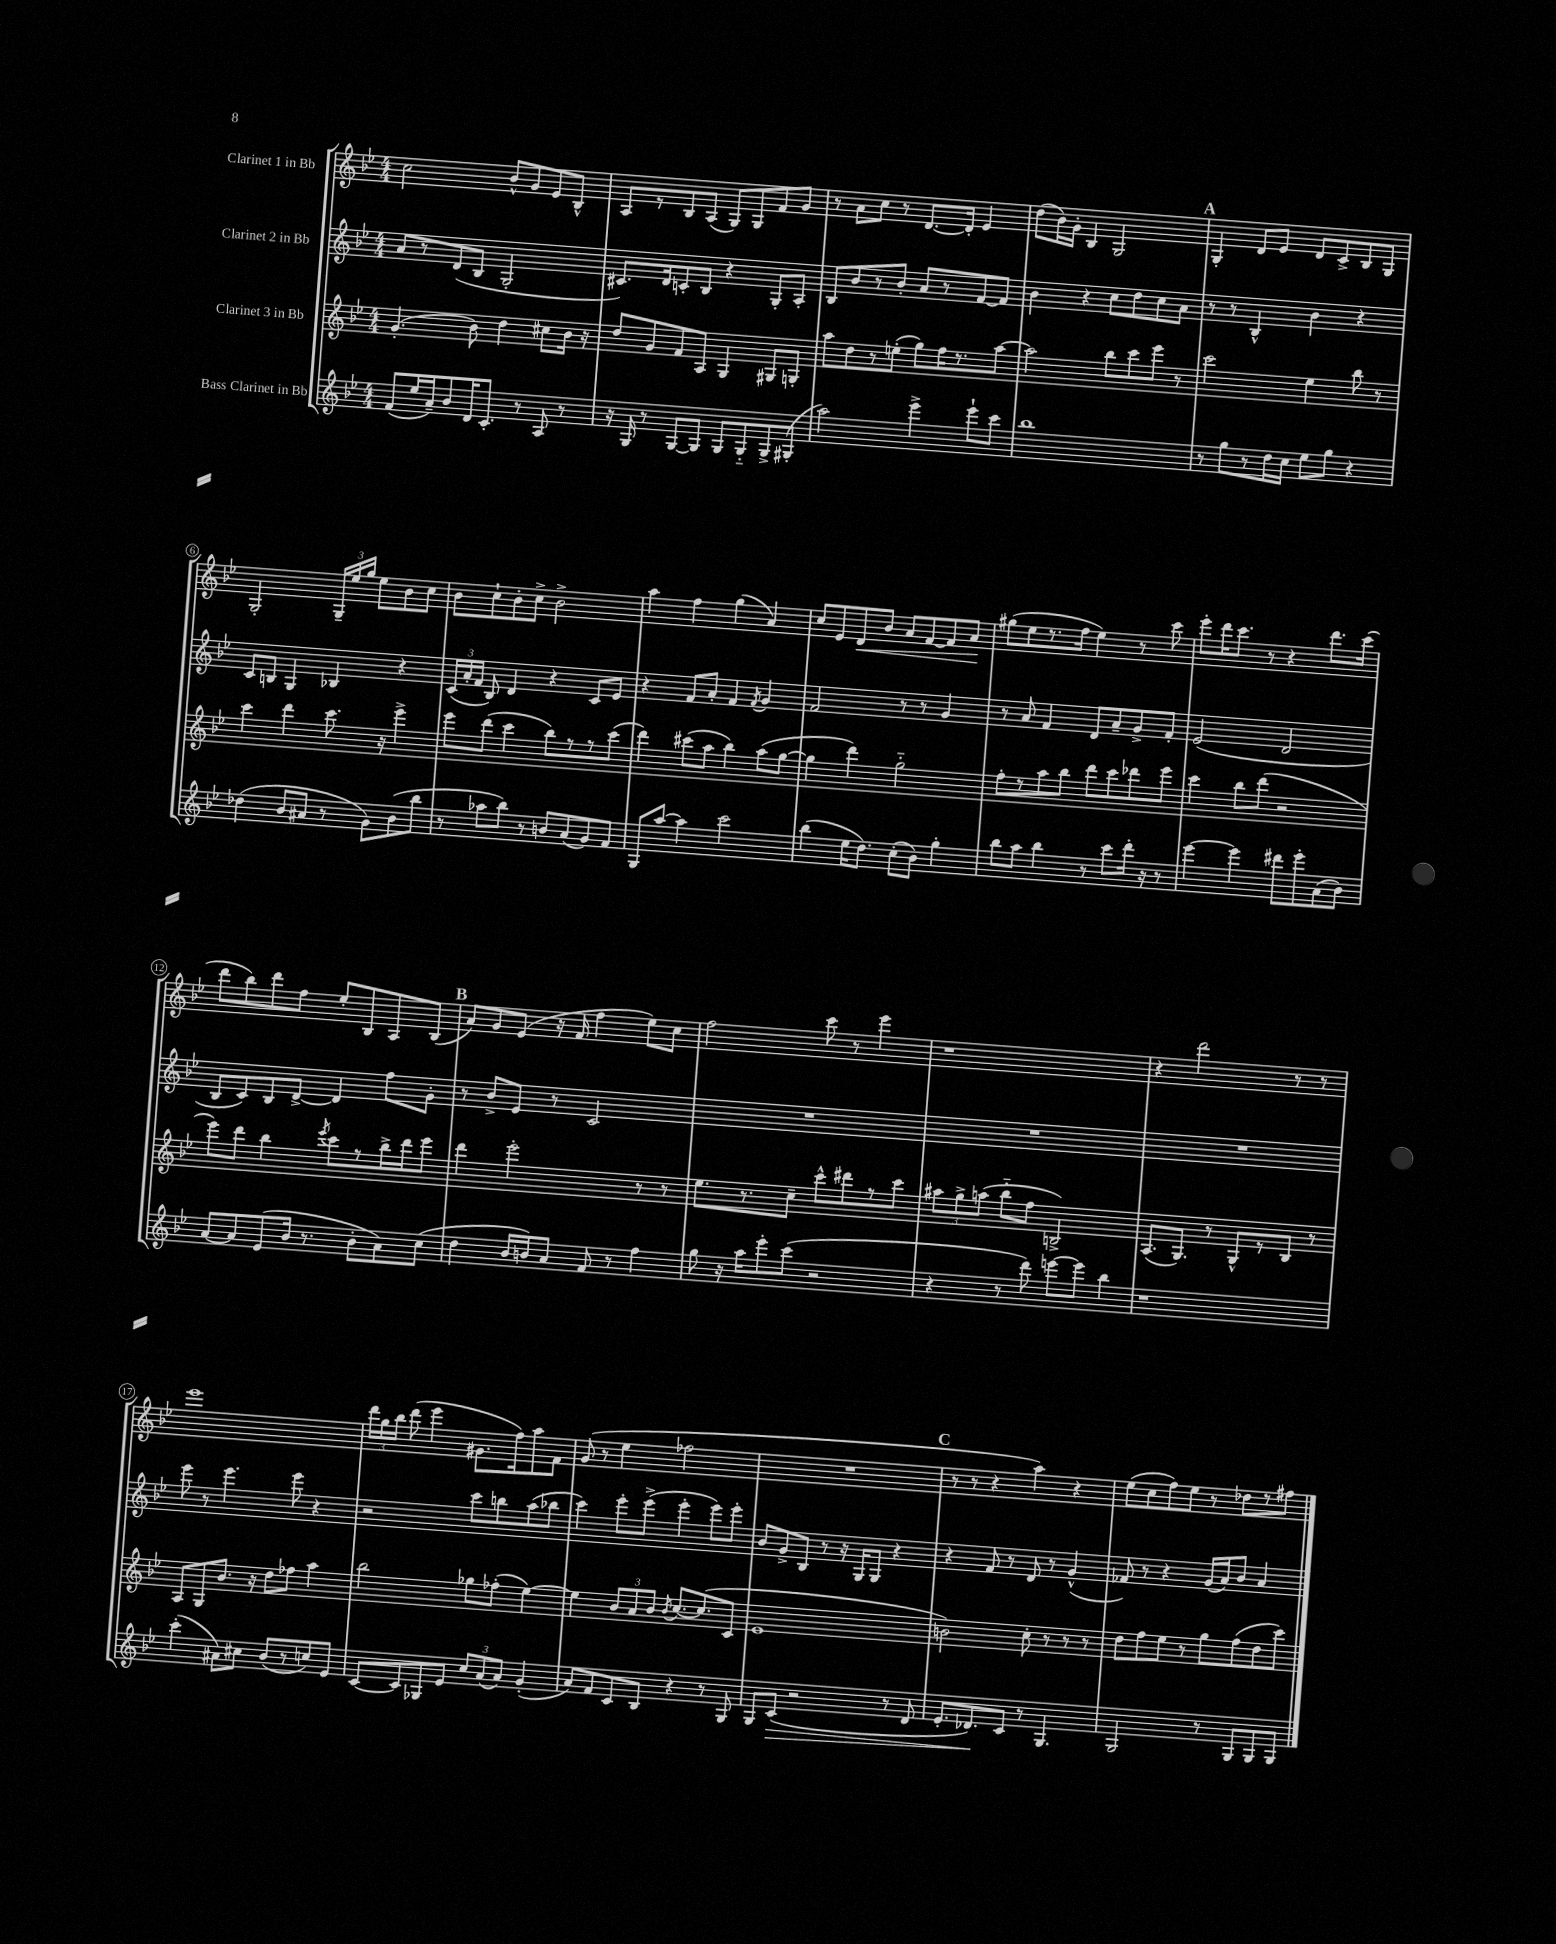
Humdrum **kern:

**kern	**kern	**kern	**kern
*staff4	*staff3	*staff2	*staff1
*clefG2	*clefG2	*clefG2	*clefG2
*k[b-e-]	*k[b-e-]	*k[b-e-]	*k[b-e-]
*M4/4	*M4/4	*M4/4	*M4/4
(8f	(4.g'	8a	2cc
16ee-	.	8r	.
16a~)	.	.	.
8b-	.	(8d	.
16d	8b-)	8B-	.
8.c'	.	.	.
.	4dd	2G'	8b-^^
8r	.	.	8g
8A	8cc#	.	8e-
8r	16b-	.	8B-^^
.	16r	.	.
=	=	=	=
16r	8dd	8.c#)	8A
16G	.	.	.
8r	8g	.	8r
.	.	16d	.
[8G	8f	8c'	8B-
8G]	8A	8B-	(8A
8G	4G	4r	8G)
8G'~	.	.	8G
8G^	8G#	8G'	8f
(8G#'	8G'	8A'	8g
=	=	=	=
2aa)	8aa	8B-	8r
.	8dd	8b-	8a
.	8r	8r	8cc
.	(8ee'	8b-'	8r
4eee-^	8gg)	8a	[8.d
.	16ff	8r	.
.	8.r	.	16d']
8eee-`	.	[8f	4e-
8ccc	[8aa	8f]	.
=	=	=	=
1bb-	2aa]	4b-	(8dd
.	.	.	16b-)
.	.	.	16g'
.	.	4r	4B-
.	8bb-	8cc	2G
.	8ccc	8dd	.
.	8eee-	8cc	.
.	8r	8a	.
=	=	=	=
8r	2ccc	8r	4G'
8gg	.	8r	.
8r	.	4B-^^	8d
16dd	.	.	8e-
16cc	.	.	.
8ee-	4ee-	4b-	8d
8gg	.	.	8c^
4r	8bb-	4r	8B-
.	8r	.	8G
=	=	=	=
(4dd-	4ccc	8c	2G'
.	.	8B	.
8b-	4ddd	4G	.
8a#	.	.	.
8r	8.ccc	4B-	24G~
.	.	.	24ee-
.	.	.	24gg
8g)	.	.	8ee-
.	16r	.	.
(8b-	4eee-^	4r	8b-
8bb-	.	.	8cc
=	=	=	=
8r	8eee-	(24c	8b-
.	.	24a'	.
.	.	24f	.
8aa-	(8ddd	8B-)	8cc`
8bb-)	4ccc	4d	8b-'
8r	.	.	8cc^
8b	8bb-)	4r	2b-^
(8a	8r	.	.
8g)	8r	8c	.
8f	(8ccc	8e-	.
=	=	=	=
8G	4ddd)	4r	4aa
[8aa	.	.	.
4aa]	(8ccc#	8f	4ff
.	8aa	8a'	.
2ccc	4bb-)	4f	(4gg
.	.	8qf	.
.	(8aa	4g	4a)
.	[8gg	.	.
=	=	=	=
(4bb-	4gg]	2f	8cc
.	.	.	8e-
16ee-	4ddd)	.	8d
8.dd)	.	.	.
.	.	.	8b-
(8cc'	2gg'~	8r	8a
8b-)	.	8r	[8f
4gg'	.	4g	8f]
.	.	.	8a
=	=	=	=
8bb-	8ff'	8r	(8gg#
8aa	8r	8a	8ee-
4bb-	8aa	4f	8.r
.	8bb-	.	.
.	.	.	16ff
8r	8ddd	8d	4ee-)
8ccc	8ccc	8a~	.
16ddd'	8ddd-	8g^	8r
16r	.	.	.
8r	8eee-	8f'	8ccc
=	=	=	=
[4eee-	4ccc	(2e-	8eee-'
.	.	.	16ddd
.	.	.	8.ccc
4eee-]	8bb-	.	.
.	(8ddd	.	8r
8ddd#	2r	2d	4r
8eee-'	.	.	.
(8a	.	.	8.ddd
8b-)	.	.	.
.	.	.	(16ccc
=	=	=	=
[8a	8eee-)	8B-	8ddd
8a]	8ddd	8c)	8bb-)
(8e-	4bb-	8B-	8ddd
16b-	.	[8d^	8ff
8.r	.	.	.
.	8qeee-	.	.
.	8ccc	4d]	8ee-'
8b-'	8r	.	8B-
8a)	16bb-^	8ff	8A
.	16ddd	.	.
(8cc	8eee-	8g'	(8B-
=	=	=	=
4dd	4ddd	8r	8a)
.	.	8b-^	8g
16b-	2eee-'	8e-	(8e-
16b)	.	.	.
8a	.	8r	16r
.	.	.	16f
8f	.	2c	4ff
8r	.	.	.
4ff	8r	.	8ee-)
.	8r	.	8cc
=	=	=	=
8gg	8.ee-	1r	2ff
16r	.	.	.
16aa	8.r	.	.
8eee-'	.	.	.
(8ccc	8cc~	.	.
2r	8ccc^^	.	8ccc
.	8ddd#	.	8r
.	8r	.	4eee-
.	8ccc	.	.
=	=	=	=
4r	12aa#	1r	1r
.	12gg^	.	.
.	(12aa	.	.
8r	8bb-'~	.	.
8ddd)	8ff	.	.
[8eee	2B^)	.	.
8eee]	.	.	.
4bb-	.	.	.
=	=	=	=
1r	(8.A	1r	4r
.	8.G)	.	.
.	.	.	2ddd
.	8r	.	.
.	8G^^	.	.
.	8r	.	.
.	8B-	.	8r
.	8r	.	8r
=	=	=	=
(4ccc'	8A	8eee-	1eee-
.	8G	8r	.
8a#)	8.b-	4.eee-	.
8cc#	.	.	.
.	16r	.	.
(8b-	8dd	.	.
8r	8ff-	8eee-	.
8cc)	4aa	4r	.
8e-	.	.	.
=	=	=	=
[8c	2bb-	2r	24ddd
.	.	.	24gg
.	.	.	24bb-
8c]	.	.	(8ddd
8G-	.	.	4eee-
8e-	.	.	.
12cc	8gg-	8ccc	8.g#
(12a	.	.	.
.	(8ff-'	8bb	.
12a)	.	.	.
.	.	.	16ff)
(4g'	[4ee-)	(8aa	8aa
.	.	8bb-	8f
=	=	=	=
8a)	4ee-]	4ccc)	(8g
8f	.	.	8r
8c	12b-	8eee-'	4ee-
.	12a	.	.
8B-	.	(8eee-^	.
.	12b-	.	.
.	8qb-	.	.
4r	[8.cc	4eee-'	2ff-
.	(8.cc]	.	.
8r	.	8eee-)	.
8G	8c	8eee-'	.
=	=	=	=
8G	1e-	8b-	1r
(8c	.	8g^	.
2r	.	8B-	.
.	.	8r	.
.	.	16r	.
.	.	16G	.
.	.	8G	.
8r	.	4r	.
8d	.	.	.
=	=	=	=
8.e-'	2b)	4r	8r
.	.	.	8r
8.d-)	.	.	.
.	.	8f	4r
8c	.	8r	.
8r	8cc'	8d	4aa)
4.G	8r	8r	.
.	8r	(4g^^	4r
.	8r	.	.
=	=	=	=
2G	8dd	8f-)	(8ee-
.	8ff	8r	8cc
.	8ee-	4r	8ff)
.	8r	.	8ee-
8r	8gg	(16g	8r
.	.	16a)	.
8G	(8ff	8b-	8dd-
8G	8dd	4a	8r
8G	8ccc)	.	8ff#
==	==	==	==
*-	*-	*-	*-
